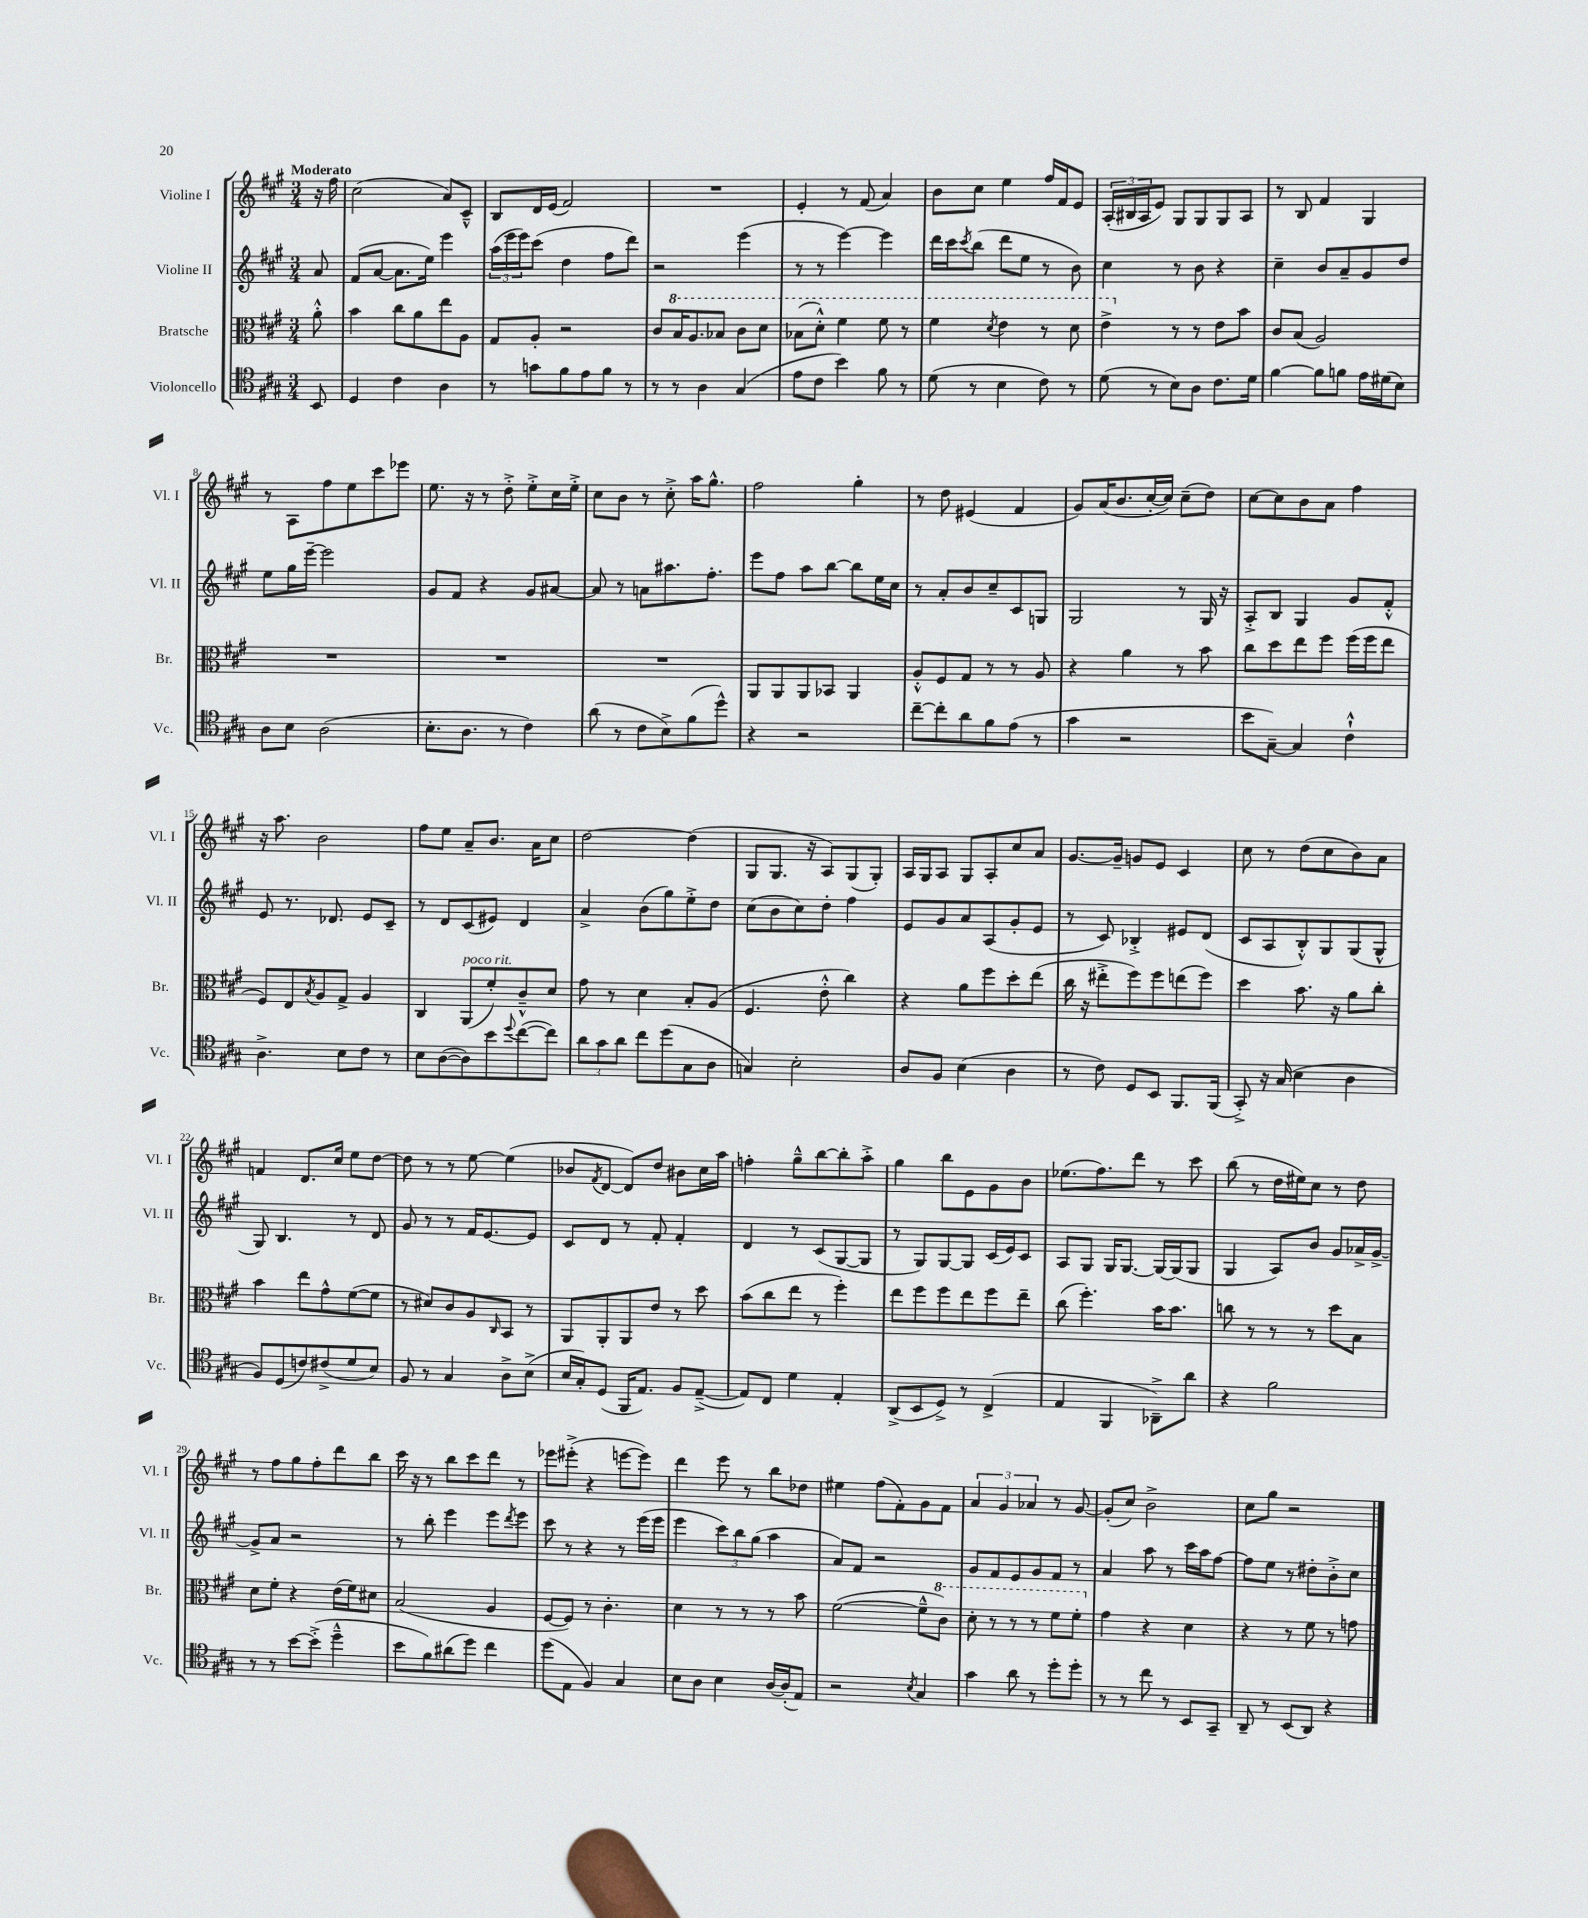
<<
\new StaffGroup <<
\new Staff = "s0" \with { instrumentName = "Violine I" shortInstrumentName = "Vl. I" } {
    \clef treble \key a \major \numericTimeSignature \time 3/4 \partial 8 \tempo "Moderato"
    r16 fis''16 |
    cis''2( a'8) cis'8---^ |
    b8 d'16 e'16( fis'2) |
    R2. |
    e'4-. r8 fis'8( a'4) |
    b'8 cis''8 e''4 fis''16 fis'16 e'8 |
    \tuplet 3/2 { a16-.( bis16 a16 } e'8) gis8 gis8 gis8 a8 |
    r8 b8 fis'4 gis4 |
    r8 a8 fis''8 e''8 cis'''8 ees'''8 |
    e''8. r16 r8 d''8-.-> e''8-.-> cis''16 e''16-.-> |
    cis''8 b'8 r8 cis''8-.-> a''16 gis''8.-^ |
    fis''2 gis''4-. |
    r8 d''8 eis'4( fis'4 |
    gis'8) a'16( b'8. cis''16~-. cis''16) cis''8--( d''8) |
    cis''8~ cis''8 b'8 a'8 fis''4 |
    r16 a''8. b'2 |
    fis''8 e''8 a'8-- b'8. a'16 cis''8 |
    d''2~ d''4( |
    gis8 gis8. r16 a8) gis8( gis8-.) |
    a16 gis16 a8 gis8 a8-. cis''8 a'8 |
    gis'8.~ gis'16-- g'8 e'8 cis'4 |
    cis''8 r8 d''8( cis''8 b'8) a'8 |
    f'4 d'8. cis''16 e''8 d''8~ |
    d''8 r8 r8 e''8~ e''4( |
    bes'8 \acciaccatura { fis'8 } d'8~ d'8) d''8 bis'8 cis''16 a''16 |
    f''4-. gis''8---^ b''8~ b''8-. a''8-.-> |
    gis''4 b''8 e'8 gis'8 b'8 |
    ees''8.( fis''8.) d'''8 r8 cis'''8 |
    b''8( r8 d''16 eis''16) cis''8 r8 d''8 |
    r8 fis''8 gis''8 fis''8-. d'''8 b''8 |
    cis'''16 r16 r8 b''8 cis'''8 d'''8 r8 |
    ees'''8 eis'''8-.->( r4 e'''8~ e'''8) |
    d'''4 e'''8 r8 b''8 des''8 |
    eis''4 fis''8( fis'8-.) gis'8 fis'8 |
    \tuplet 3/2 { a'4 gis'4 aes'4 } r8 gis'8~ |
    gis'8-.( cis''8) b'2-> |
    cis''8 gis''8 r2 \bar "|." |
}
\new Staff = "s1" \with { instrumentName = "Violine II" shortInstrumentName = "Vl. II" } {
    \clef treble \key a \major \numericTimeSignature \time 3/4 \partial 8
    a'8 |
    fis'8( a'8~ a'8. e''16) e'''4 |
    \tuplet 3/2 { a''16( e'''16 e'''16) } cis'''8( d''4 fis''8 d'''8) |
    r2 e'''4( |
    r8 r8 e'''4~) e'''4 |
    d'''16 cis'''16 \acciaccatura { cis'''8 } b''8( d'''8 e''8 r8 b'8) |
    cis''4 r8 b'8 r4 |
    cis''4-- b'8 a'8-- gis'8 d''8 |
    e''8 gis''16 e'''16~-- e'''2 |
    gis'8 fis'8 r4 gis'8 ais'8~ |
    ais'8 r8 a'8 ais''8. fis''8.-. |
    e'''8 fis''8 a''8 b''8~ b''8 e''16 cis''16 |
    r8 a'8-. b'8 cis''8-- cis'8 g8 |
    gis2 r8 gis16 r16 |
    a8-.-> b8 gis4 gis'8 fis'8-.-^ |
    e'8 r8. des'8. e'8 cis'8-- |
    r8 d'8 cis'8( eis'8) d'4 |
    a'4-> b'8( gis''8) e''8-.-> d''8 |
    cis''8( b'8 cis''8) d''8-. fis''4 |
    e'8 gis'8 a'8 a8( gis'8-. e'8 |
    r8 cis'8) bes4-.-> eis'8 d'8( |
    cis'8 a8 b8-.-^) gis8 gis8( gis8-^ |
    gis8) b4. r8 d'8 |
    gis'8 r8 r8 fis'16 e'8.~ e'8 |
    cis'8 d'8 r8 fis'8-. fis'4-. |
    d'4 r8 cis'8( gis8~ gis8 |
    r8 gis8) gis8~ gis8 cis'16( e'16) cis'8 |
    a8 gis8 gis16 gis8.~ gis16~ gis16( gis8 |
    gis4 a8) b'8 gis'8 aes'16-> gis'16~-> |
    gis'8-> a'8 r2 |
    r8 b''8-. e'''4 e'''8 \acciaccatura { d'''8 } e'''8 |
    cis'''8 r8 r4 r8 e'''16( e'''16 |
    e'''4 \tuplet 3/2 { cis'''8) b''8 gis''8( } a''4 |
    a'8) fis'8 r2 |
    gis'8 fis'8 e'8 gis'8 fis'8 r8 |
    a'4 a''8 r8 cis'''16 a''16 fis''8~ |
    fis''8 e''8 r8 dis''8-. b'8-.-> cis''8 \bar "|." |
}
\new Staff = "s2" \with { instrumentName = "Bratsche" shortInstrumentName = "Br." } {
    \clef alto \key a \major \numericTimeSignature \time 3/4 \partial 8
    a'8-.-^ |
    b'4 cis''8 a'8 e''8 a8 |
    gis8 a8-. r2 |
    cis'8 \ottava #1 b'16 a'8. bes'8 cis''8 d''8 |
    bes'8( d''8-.-^) fis''4 fis''8 r8 |
    fis''4 \acciaccatura { d''8 } e''4 r8 d''8 |
    e''4-> \ottava #0 r8 r8 e'8 b'8 |
    cis'8 b8( a2) |
    R2. |
    R2. |
    R2. |
    a,8 a,8 a,8 bes,8 a,4 |
    a8-.-^ fis8 gis8 r8 r8 a8 |
    r4 a'4 r8 b'8 |
    cis''8 d''8 e''8 fis''8 fis''16( fis''16 e''8 |
    fis8) e8 \acciaccatura { b8 } a8 gis8-> a4 |
    cis4 a,8^\markup { \italic "poco rit." }( fis'8-.) cis'8---^ d'8 |
    gis'8 r8 d'4 b8-. a8( |
    fis4. e'8-.-^ cis''4) |
    r4 a'8 fis''8 d''8-. e''8( |
    cis''16 r16 eis''8-.-> fis''8) fis''8 e''8( fis''8) |
    d''4 b'8. r16 a'8 cis''8-. |
    b'4 e''8 gis'8-^ fis'8~( fis'8 |
    r8 dis'8) cis'8 a8 \grace { cis16 } b,8 r8 |
    a,8 a,8-. a,8 e'8 r8 d''8 |
    b'8( cis''8 e''8 r8 fis''4-.) |
    e''8 fis''8 fis''8 e''8 fis''8 e''8-- |
    cis''8( fis''4.-.) b'16 b'8. |
    c''8 r8 r8 r8 d''8 b8 |
    d'8 fis'8-. r4 e'16( fis'16) dis'8 |
    b2( a4 |
    fis8~ fis8) r8 cis'4.-. |
    d'4 r8 r8 r8 b'8 |
    fis'2~( fis'8---^ \ottava #1 cis''8) |
    d''8-. r8 r8 r8 fis''8 fis''8-. \ottava #0 |
    gis'4 r4 d'4 |
    r4 r8 fis'8 r8 g'8 \bar "|." |
}
\new Staff = "s3" \with { instrumentName = "Violoncello" shortInstrumentName = "Vc." } {
    \clef tenor \key a \major \numericTimeSignature \time 3/4 \partial 8
    b,8 |
    d4 cis'4 a4 |
    r8 g'8 fis'8 e'8 fis'8 r8 |
    r8 r8 a4 gis4( |
    e'8 cis'8 b'4) fis'8 r8 |
    d'8( r8 b4 cis'8) r8 |
    d'8( r8 b8) a8 cis'8. d'16 |
    fis'4~ fis'8 f'8 e'16 dis'16( b8) |
    a8 b8 a2( |
    b8.-. a8. r8 cis'4) |
    a'8( r8 cis'8 b8->) fis'8( d''8-^) |
    r4 r2 |
    cis''8~-- cis''8-. a'8 fis'8 e'8( r8 |
    gis'4 r2 |
    b'8 gis8~--) gis4 cis'4-!-^ |
    a4.-> b8 cis'8 r8 |
    b8 a8~( a8) b'8 \appoggiatura { d''8 } cis''8~( cis''8) |
    \tuplet 3/2 { a'8 gis'8 a'8 } cis''8 d''8( gis8 a8 |
    g4) b2-. |
    a8 fis8 b4( a4 |
    r8 cis'8) d8 b,8 fis,8. fis,16( |
    gis,8-.->) r16 gis16( b4 a4 |
    fis8) d8( c'8) cis'8->( d'8 b8) |
    fis8 r8 gis4 a8-> b8->( |
    b16 gis16-.) d8( fis,16 e8.) fis8 e8~--->( |
    e8) cis8 d'4 e4-. |
    a,8->( b,8 d8->) r8 cis4->( |
    e4 fis,4 aes,8--->) a'8 |
    r4 fis'2 |
    r8 r8 b'8~ b'8-.->( d''4---^ |
    b'8 fis'8) ais'8( d''8) cis''4 |
    d''8( e8 fis4) gis4 |
    b8 a8 b4 a16~ a16-.( e8) |
    r2 \acciaccatura { b8 } gis4 |
    gis'4 a'8 r8 d''8-. d''8-. |
    r8 r8 cis''8 r8 b,8 gis,8-- |
    a,8-- r8 b,8( a,8) r4 \bar "|." |
}
>>
>>
